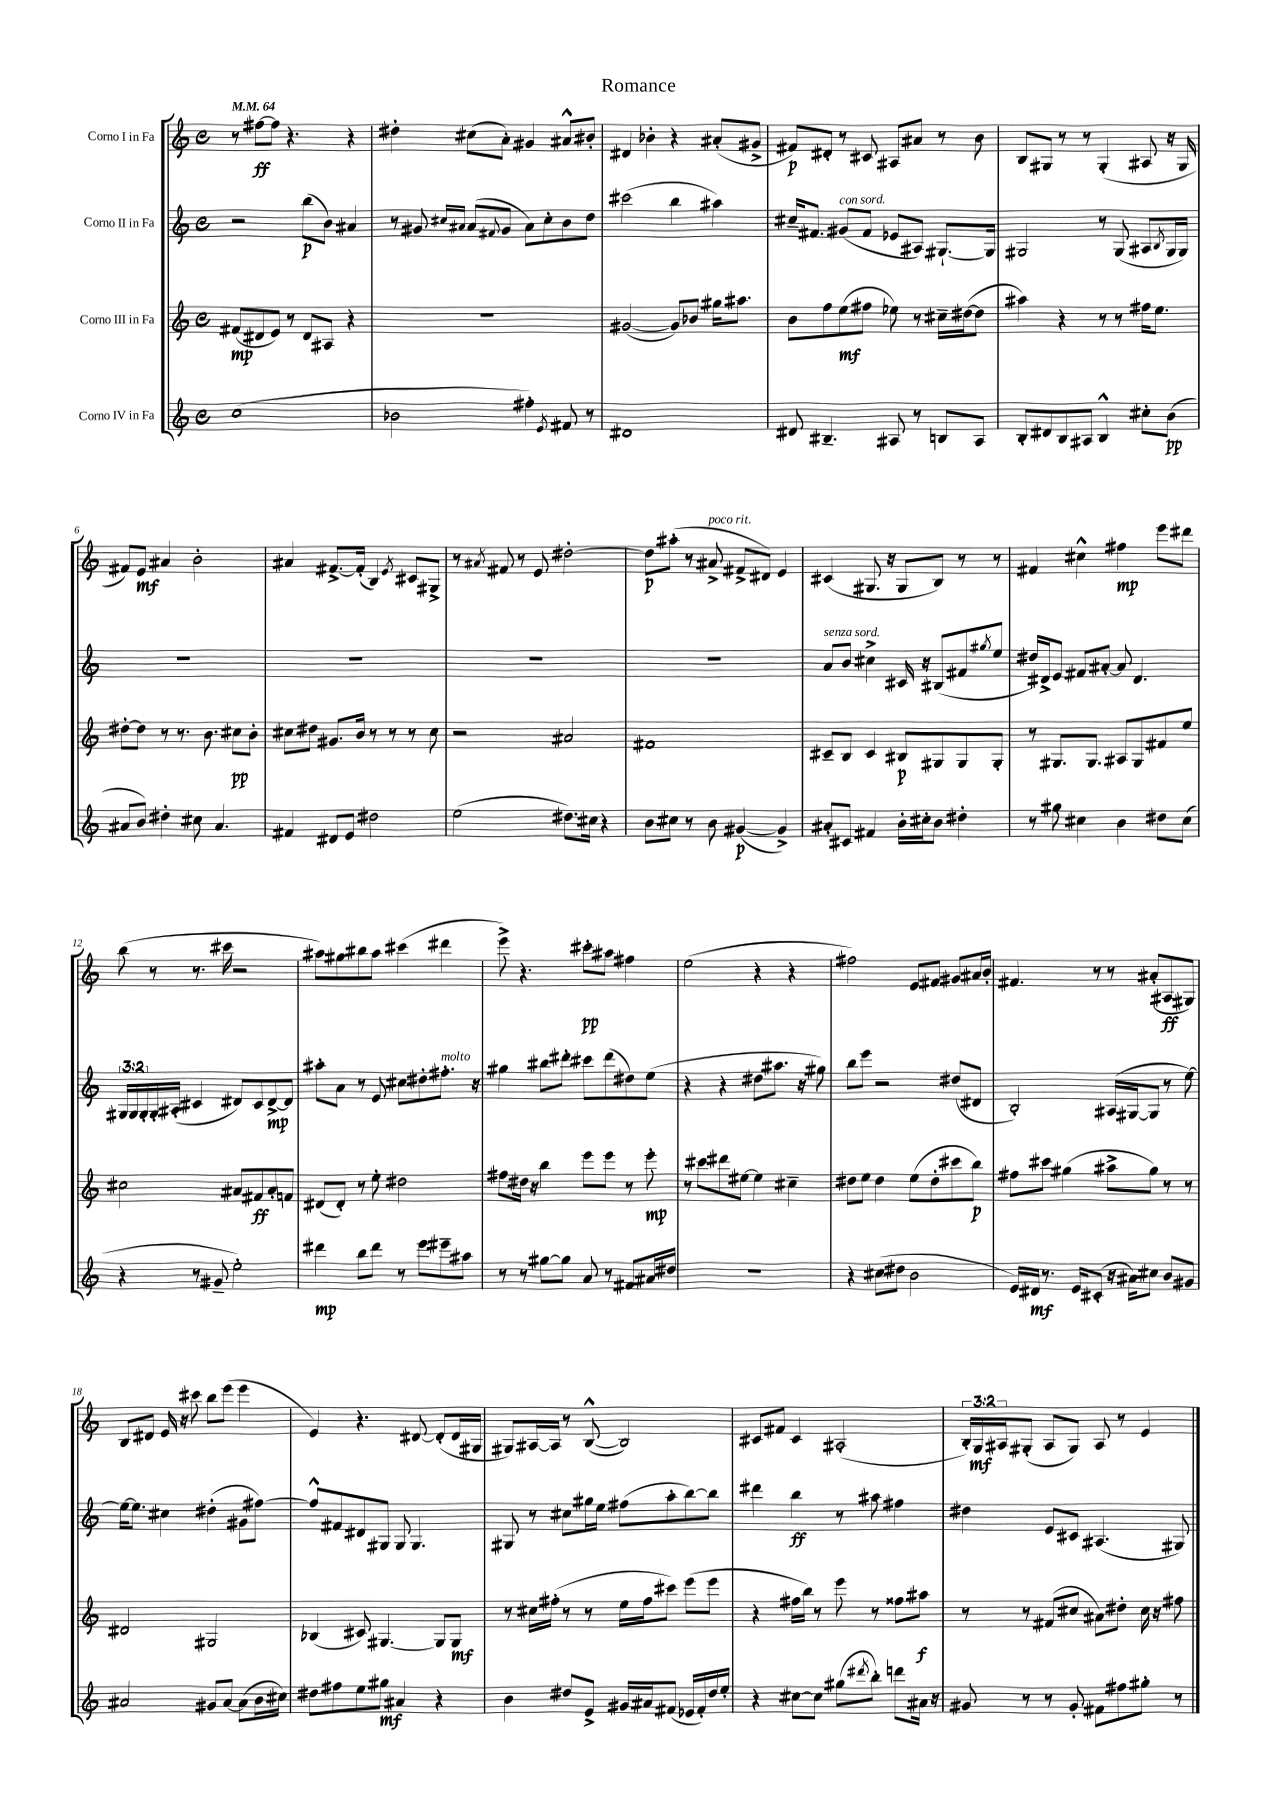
\header { title = "Romance" }
<<
\new StaffGroup <<
\new Staff = "s0" \with { instrumentName = "Corno I in Fa" } {
    \clef treble \key c \major \defaultTimeSignature \time 4/4 \override Staff.TupletNumber.text = #tuplet-number::calc-fraction-text \tempo 4 = 64
    r8 fis''8~\ff fis''8 r4. r4 |
    dis''4-. cis''8( a'8-.) gis'4 ais'8-^ bis'8-. |
    dis'4 bes'4-. r4 ais'8-.( gis'8-> |
    fis'8\p) dis'8-. r8 cis'8 ais8 ais'8 r8 b'8 |
    b8 gis8 r8 r8 gis4-.( ais8 r16 gis16 |
    fis'8) e'8\mf ais'4 b'2-. |
    ais'4 fis'8.~-> fis'16-.( b4) \acciaccatura { e'8 } cis'8 gis8-> |
    r8 \acciaccatura { ais'8 } fis'8 r8 e'8 dis''2~-. |
    dis''8\p ais''8-.( r8 ais'8->^\markup { \italic "poco rit." } fis'8-> dis'8) e'4 |
    cis'4( gis8. r16 gis8 b8) r8 r8 |
    fis'4 cis''4-^ fis''4\mp e'''8 dis'''8 |
    b''8( r8 r8. cis'''16 r2 |
    ais''8) gis''8 bis''8 ais''8 cis'''4( dis'''4 |
    e'''8->) r4. cis'''8-.\pp ais''8 fis''4 |
    e''2( r4 r4 |
    fis''2) e'8 fis'8 gis'8 ais'16 b'16-. |
    fis'4. r8 r8 ais'8-.( ais8\ff gis8) |
    b8 dis'8 e'16 r16 cis'''8 b''8 e'''8( e'''4 |
    e'4) r4. dis'8~ dis'8-.( dis'16 gis16 |
    gis8) ais16~ ais16 r8 b8~-^( b2) |
    cis'8 fis'8 cis'4 ais2-.( |
    \tuplet 3/2 { b16-.) g16\mf ais16 } gis8-.( ais8 gis8) ais8 r8 e'4 \bar "|." |
}
\new Staff = "s1" \with { instrumentName = "Corno II in Fa" } {
    \clef treble \key c \major \defaultTimeSignature \time 4/4 \override Staff.TupletNumber.text = #tuplet-number::calc-fraction-text
    r2 b''8\p( b'8) ais'4 |
    r8 gis'8 \grace { cis''16 ais'16 } ais'8( \appoggiatura { fis'8 } gis'8 ais'8) cis''8-. b'8 d''8 |
    cis'''2( b''4 ais''4) |
    cis''16-- fis'8. gis'8^\markup { \italic "con sord." }( fis'8 ees'8 ais8) gis8.~-! gis16 |
    gis2 r8 gis8( ais8 \acciaccatura { b8 } gis16 gis16) |
    R1 |
    R1 |
    R1 |
    R1 |
    a'8^\markup { \italic "senza sord." } b'8 cis''4-> cis'16 r16 bis8( fis'8 \acciaccatura { gis''8 } e''8 |
    dis''16) dis'16-> e'8 fis'8 ais'8~-. ais'8 dis'4. |
    \tuplet 3/2 { gis16 gis16 gis16-. } gis16-. ais16-.( cis'4 dis'8) cis'8 dis'8~->\mp dis'8 |
    ais''8-. a'8 r8 e'8 cis''8 dis''8-. fis''8.-.^\markup { \italic "molto" } r16 |
    gis''4 bis''8 dis'''8-. cis'''8 dis'''8( dis''8) e''8( |
    r4 r4 dis''8 ais''8. r16 gis''8) |
    b''8 e'''8 r2 dis''8( dis'8 |
    b2-.) ais16( gis16~ gis8 r8 e''8~) |
    e''16~ e''8. cis''4 dis''4-.( gis'8 fis''8~) |
    fis''8-^ fis'8 dis'8 gis8 gis8 gis4. |
    gis8 r8 cis''8 gis''16 e''16 fis''8( a''8-. b''8~) b''8 |
    dis'''4 b''4\ff r8 ais''8 fis''4 |
    dis''4 e'8 cis'8 ais4.( gis8) \bar "|." |
}
\new Staff = "s2" \with { instrumentName = "Corno III in Fa" } {
    \clef treble \key c \major \defaultTimeSignature \time 4/4
    fis'8\mp( dis'8 e'8) r8 dis'8 ais8 r4 |
    R1 |
    gis'2~( gis'8) bes'8 gis''16 ais''8. |
    b'8 f''8 e''8\mf( fis''8 ees''8) r8 cis''16-- dis''16~( dis''8 |
    ais''4) r4 r8 r8 fis''16 e''8. |
    dis''8~-. dis''8 r8 r8. b'8. cis''8\pp b'8-. |
    cis''8 dis''8 gis'8. b'16 r8 r8 r8 cis''8 |
    r2 ais'2 |
    fis'1 |
    cis'8-- b8 cis'4 bis8\p gis8 gis8 gis8-. |
    r8 gis8. gis8. ais8 gis8 fis'8 e''8 |
    cis''2 ais'8 fis'8\ff ais'8-. f'8 |
    dis'8( dis'8-.) r8 e''8-. dis''2 |
    fis''8 dis''16 r16 b''4 e'''8 e'''8 r8 e'''8-.\mp |
    r8 cis'''8 dis'''8 eis''8~ eis''4 cis''4-- |
    dis''8 e''8 dis''4 e''8( dis''8-. cis'''8 b''8\p) |
    fis''8 cis'''8 gis''4( ais''8-> gis''8) r8 r8 |
    dis'2 gis2 |
    bes4( cis'8) gis4.~ gis8 gis8\mf |
    r8 cis''16 fis''16-.( r8 r8 e''16 fis''16 cis'''8) e'''8( e'''8 |
    r4 fis''16 b''16) r8 e'''8 r8 fisis''8 ais''8\f |
    r8 r8 fis'8( cis''8 ais'8) dis''8-. cis''16 r16 fis''8 \bar "|." |
}
\new Staff = "s3" \with { instrumentName = "Corno IV in Fa" } {
    \clef treble \key c \major \defaultTimeSignature \time 4/4
    c''1( |
    bes'2 fis''4-.) \acciaccatura { e'8 } fis'8 r8 |
    dis'1 |
    dis'8 bis4.-- ais8 r8 b8 ais8 |
    b8-. dis'8 b8 ais8 b4-^ cis''8-. b'8\pp( |
    ais'8 b'8) dis''4-. cis''8 ais'4. |
    fis'4 dis'8 e'8 dis''2 |
    e''2( dis''8.) cis''16 r4 |
    b'8 cis''8 r8 b'8 gis'4~\p( gis'4->) |
    ais'8-. cis'8 fis'4 b'16-. cis''16-. b'8 dis''4-. |
    r8 gis''8 cis''4 b'4 dis''8 cis''8( |
    r4 r8 gis'8-- e''2-.) |
    dis'''4\mp b''8 dis'''8 r8 e'''8 eis'''8-- ais''8 |
    r8 r8 gis''8~ gis''8 a'8 r8 fis'8 ais'16 dis''16 |
    r1 |
    r4 cis''8( dis''8 b'2 |
    e'16) dis'16\mf r8. e'16 cis'8-.( r16 ais'16) cis''8 b'8 gis'8 |
    ais'2 gis'8 ais'8~ ais'8( b'16 cis''16) |
    dis''8 fis''8 e''8 gis''8\mf ais'4 r4 |
    b'4 dis''8 e'8-> gis'16 ais'16 fis'8( ees'16 fis'16-.) dis''16 e''16-. |
    r4 cis''8~ cis''8 gis''8( \acciaccatura { dis'''8 } b''8-.) d'''8 ais'16 r16 |
    gis'8 r8 r8 gis'8-. fis'8 fis''8 gis''8-. r8 \bar "|." |
}
>>
>>
